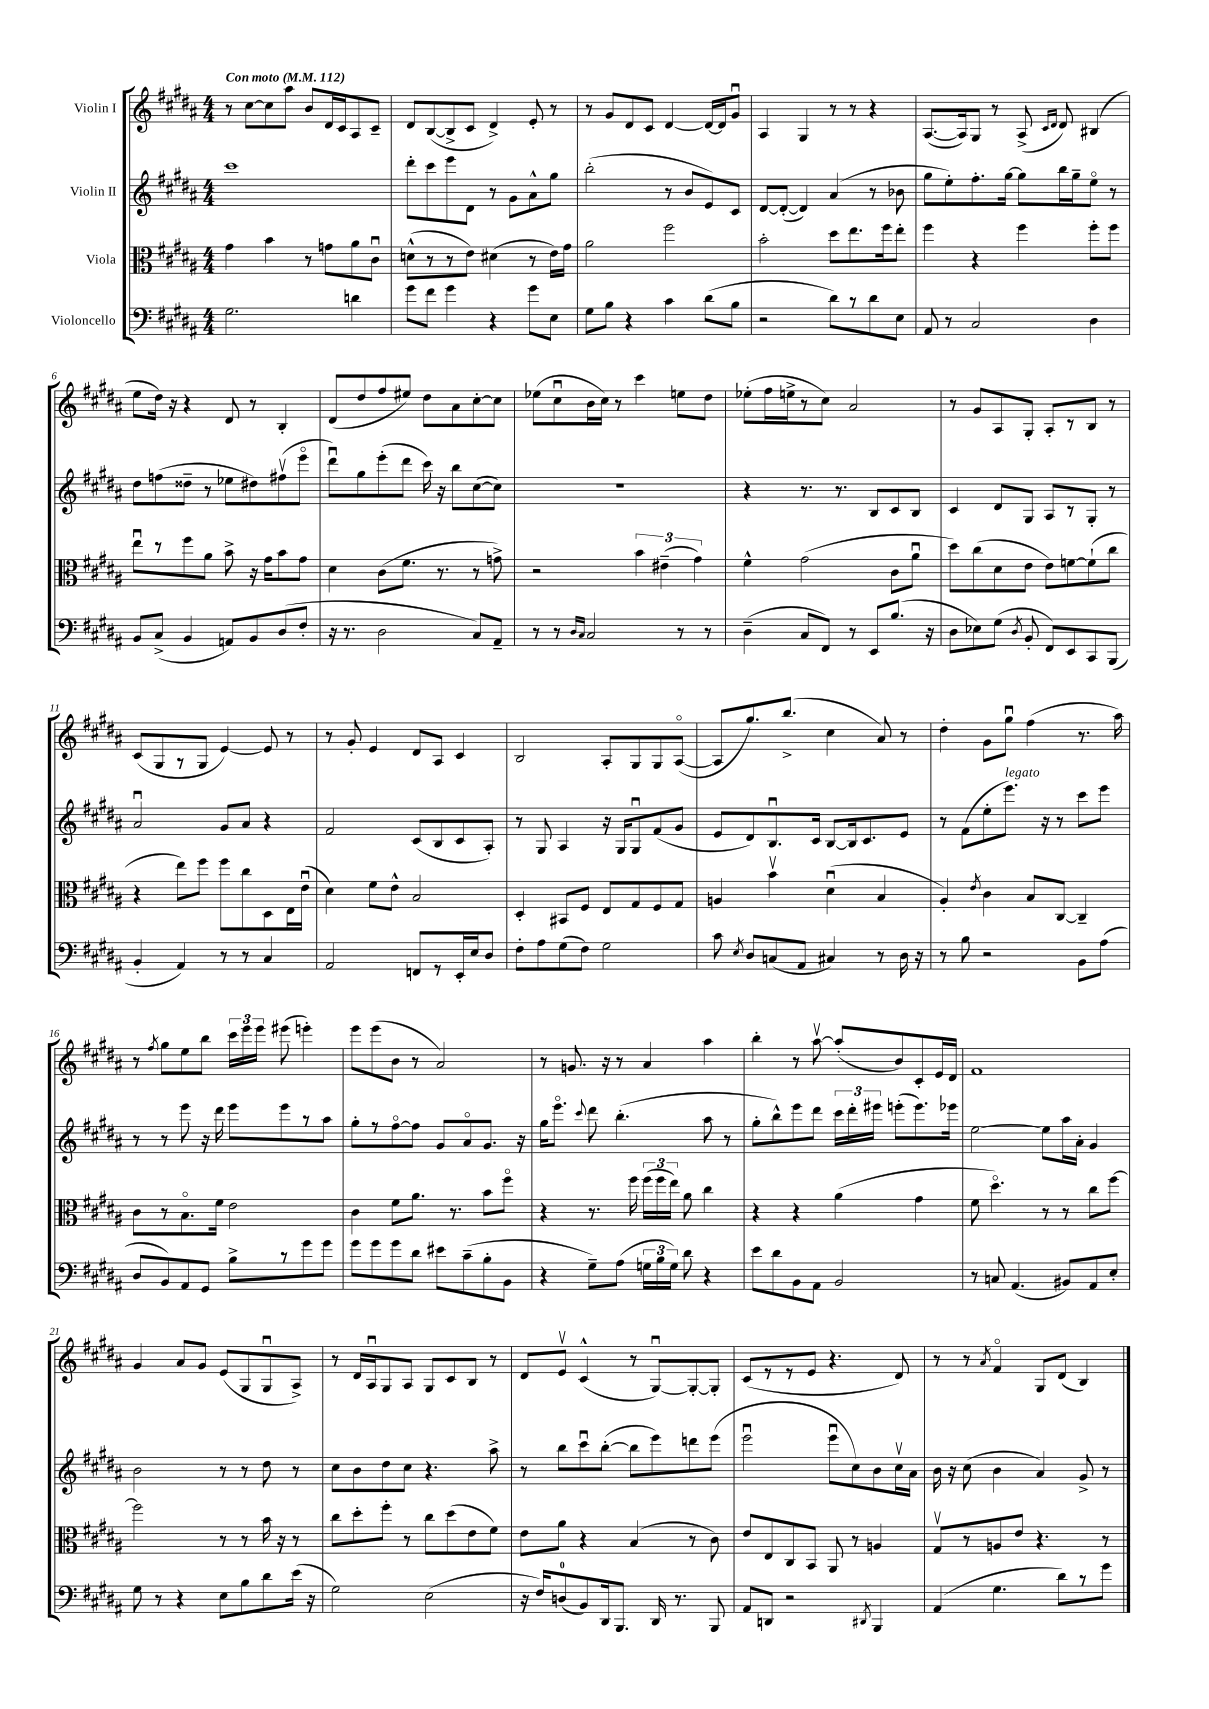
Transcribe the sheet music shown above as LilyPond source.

<<
\new StaffGroup <<
\new Staff = "s0" \with { instrumentName = "Violin I" } {
    \clef treble \key b \major \numericTimeSignature \time 4/4 \tempo "Con moto" 4 = 112
    \autoBeamOff r8 cis''8[~ cis''8 ais''8] b'8[ dis'16 cis'16 ais8 cis'8]-- |
    dis'8[ b8~( b8-> cis'8] dis'4->) e'8-. r8 |
    r8 gis'8[ dis'8 cis'8] dis'4~ dis'16[~ dis'16 gis'8]\downbow |
    ais4 gis4 r8 r8 r4 |
    ais8.[~( ais16) gis8] r8 ais8->( \grace { cis'16[ dis'16] } dis'8) bis4( |
    e''8[ dis''16]) r16 r4 dis'8 r8 b4-. |
    dis'8[( dis''8 fis''8 eis''8]) dis''8[ ais'8 cis''8~-. cis''8] |
    ees''8[( cis''8\downbow b'16 cis''16]) r8 cis'''4 e''8[ dis''8] |
    ees''8[-.( fis''16 e''16-> r8 cis''8]) ais'2 |
    r8 gis'8[ ais8 gis8]-. ais8[-. r8 b8] r8 |
    cis'8[( gis8 r8 gis8] e'4~) e'8 r8 |
    r8 gis'8-. e'4 dis'8[ ais8] cis'4 |
    b2 ais8[-. gis8 gis8 ais8]~\flageolet( |
    ais8[ gis''8.) b''8.]->( cis''4 ais'8) r8 |
    dis''4-. gis'8[ gis''8]\downbow fis''4( r8. ais''16) |
    r8 \acciaccatura { fis''8 } gis''8[ e''8 b''8] \tuplet 3/2 { cis'''16[ e'''16 e'''16] } eis'''8( e'''4-.) |
    e'''8[ e'''8( b'8] r8 ais'2) |
    r8 g'8. r16 r8 ais'4 ais''4 |
    b''4-. r8 ais''8~\upbow ais''8[-.( b'8) cis'8-. e'16 dis'16] |
    fis'1 |
    gis'4 ais'8[ gis'8] e'8[( gis8 gis8\downbow ais8]->) |
    r8 dis'16[ ais16\downbow gis8 ais8] gis8[ cis'8 b8] r8 |
    dis'8[ e'8]\upbow cis'4-^( r8 gis8[~\downbow) gis8~-. gis8]-. |
    cis'8[( r8 r8 e'8] r4. dis'8) |
    r8 r8 \acciaccatura { ais'8 } fis'4\flageolet gis8[ dis'8]( b4) \bar "|." |
}
\new Staff = "s1" \with { instrumentName = "Violin II" } {
    \clef treble \key b \major \numericTimeSignature \time 4/4
    \autoBeamOff cis'''1 |
    dis'''8[-. cis'''8 e'''8 dis'8] r8 gis'8[ ais'8-^ gis''8] |
    b''2-.( r8 b'8[ e'8) cis'8] |
    dis'8[~ dis'8]~-.( dis'4) ais'4( r8 bes'8 |
    gis''8[ e''8-.) fis''8.-. gis''16]~ gis''8[ b''16 gis''16-- e''8]\flageolet r8 |
    dis''8[ f''8( disis''8]-- r8 ees''8[ dis''8) fis''8\upbow( e'''8]\flageolet |
    dis'''8[\downbow) gis''8 e'''8-.( dis'''8] cis'''16) r16 b''8[ cis''8~( cis''8]) |
    R1 |
    r4 r8. r8. b8[ cis'8 b8] |
    cis'4 dis'8[ gis8] ais8[ r8 gis8]-. r8 |
    ais'2\downbow gis'8[ ais'8] r4 |
    fis'2 cis'8[( b8 cis'8 ais8]-.) |
    r8 gis8 ais4 r16 gis16[ gis8\downbow fis'8( gis'8] |
    e'8[ dis'8) b8.\downbow cis'16] b8[~ b16 cis'8. e'8] |
    r8 fis'8[( e''8-. e'''8.]^\markup { \italic "legato" }) r16 r8 cis'''8[ e'''8] |
    r8 r8 e'''8 r16 dis'''16 e'''8[ e'''8 r8 ais''8] |
    gis''8[-. r8 fis''8~\flageolet fis''8] gis'8[ ais'8\flageolet gis'8.] r16 |
    gis''16[ e'''8.]\flageolet \appoggiatura { cis'''8 } dis'''8 b''4.-.( ais''8 r8 |
    gis''8[-. b''8-^) e'''8 dis'''8] \tuplet 3/2 { cis'''16[ dis'''16-. eis'''16] } e'''8[-.( e'''8.) ees'''16] |
    e''2~ e''8[ ais''16 ais'16]-. gis'4 |
    b'2 r8 r8 dis''8 r8 |
    cis''8[ b'8 dis''8 cis''8] r4. ais''8-> |
    r8 b''8[ cis'''8\downbow b''8]~-.( b''8[ e'''8) d'''8 e'''8]( |
    e'''2\downbow e'''8[\downbow cis''8) b'8 cis''16\upbow ais'16] |
    b'16 r16 cis''8( b'4 ais'4) gis'8-> r8 \bar "|." |
}
\new Staff = "s2" \with { instrumentName = "Viola" } {
    \clef alto \key b \major \numericTimeSignature \time 4/4
    \autoBeamOff gis'4 b'4 r8 g'8[ ais'8 cis'8]\downbow |
    d'8[-^( r8 r8 e'8]) dis'4( r8 e'16[) gis'16] |
    ais'2 fis''2 |
    b'2-. dis''8[ e''8. fis''16 e''8]-. |
    fis''4 r4 fis''4 fis''8[-. fis''8] |
    e''8[\downbow r8 fis''8 ais'8] b'8-> r16 gis'16[ b'8 gis'8] |
    dis'4 cis'8[( fis'8.] r8. r8 g'8->) |
    r2 \tuplet 3/2 { b'4 eis'4--( gis'4) } |
    fis'4-^ gis'2( cis'8[ ais'8]\downbow |
    dis''8[) cis''8( dis'8 e'8] e'8[) f'8~ f'8-!( cis''8] |
    r4 e''8[) fis''8] fis''8[ cis''8 dis8 e16 e'16]\downbow( |
    dis'4) fis'8[ e'8]-^ b2 |
    dis4-. bis,8[ fis8] e8[ gis8 fis8 gis8] |
    a4 b'4\upbow dis'4\downbow( b4 |
    ais4-.) \acciaccatura { e'8 } cis'4 b8[ cis8]~ cis4-- |
    cis'8[ r8 b8.\flageolet fis'16] e'2 |
    cis'4 fis'8[ ais'8.] r8. b'8[ fis''8]\flageolet |
    r4 r8. fis''16 \tuplet 3/2 { fis''16[( fis''16 e''16]) } ais'8 cis''4 |
    r4 r4 ais'4( gis'4 |
    fis'8 dis''4.\flageolet) r8 r8 cis''8[ fis''8]~ |
    fis''2 r8 r8 b'16 r16 r8 |
    cis''8[ dis''8-. fis''8]-. r8 cis''8[ dis''8( e'8 fis'8]) |
    e'8[ ais'8] r4 b4( r8 cis'8) |
    e'8[ e8 cis8 b,8] ais,8 r8 a4 |
    gis8[\upbow r8 a8 e'8] r4. r8 \bar "|." |
}
\new Staff = "s3" \with { instrumentName = "Violoncello" } {
    \clef bass \key b \major \numericTimeSignature \time 4/4
    \autoBeamOff gis2. d'4 |
    gis'8[ fis'8] gis'4 r4 gis'8[ e8] |
    gis8[ b8] r4 cis'4 dis'8[( b8] |
    r2 dis'8[) r8 dis'8 e8] |
    ais,8 r8 cis2 dis4 |
    b,8[ cis8]->( b,4 a,8[) b,8 dis8( fis8]-. |
    r16 r8. dis2 cis8[) ais,8]-- |
    r8 r8 \grace { dis16[ cis16] } cis2 r8 r8 |
    dis4--( cis8[ fis,8]) r8 e,8[ b8.]( r16 |
    dis8[ ees8) gis8]( \acciaccatura { dis8 } b,8-. fis,8[) e,8 cis,8 b,,8]( |
    b,4-. ais,4) r8 r8 cis4 |
    ais,2 f,8[ r8 e,16-. e16 dis8] |
    fis8[-. ais8 gis8( fis8]) gis2 |
    cis'8 \acciaccatura { e8 } dis8[ c8( ais,8] cis4) r8 dis16 r16 |
    r8 b8 r2 b,8[ ais8]( |
    dis8[ b,8) ais,8 gis,8] b8[-> r8 gis'8 gis'8] |
    gis'8[ gis'8 gis'8 dis'8] eis'8[ cis'8--( b8-. b,8] |
    r4 gis8[--) ais8]( \tuplet 3/2 { g16[ b16 g16]) } dis'8 r4 |
    e'8[ dis'8 b,8 ais,8] b,2 |
    r8 c8 ais,4.( bis,8[) ais,8 e8]-. |
    gis8 r8 r4 e8[ b8 dis'8 e'16]( r16 |
    gis2) e2( |
    r16 fis16[) d8-0( b,8) dis,16 b,,8.] dis,16 r8. b,,8 |
    ais,8[ d,8] r2 \acciaccatura { dis,8 } b,,4 |
    ais,4( gis4. dis'8[) r8 gis'8] \bar "|." |
}
>>
>>
